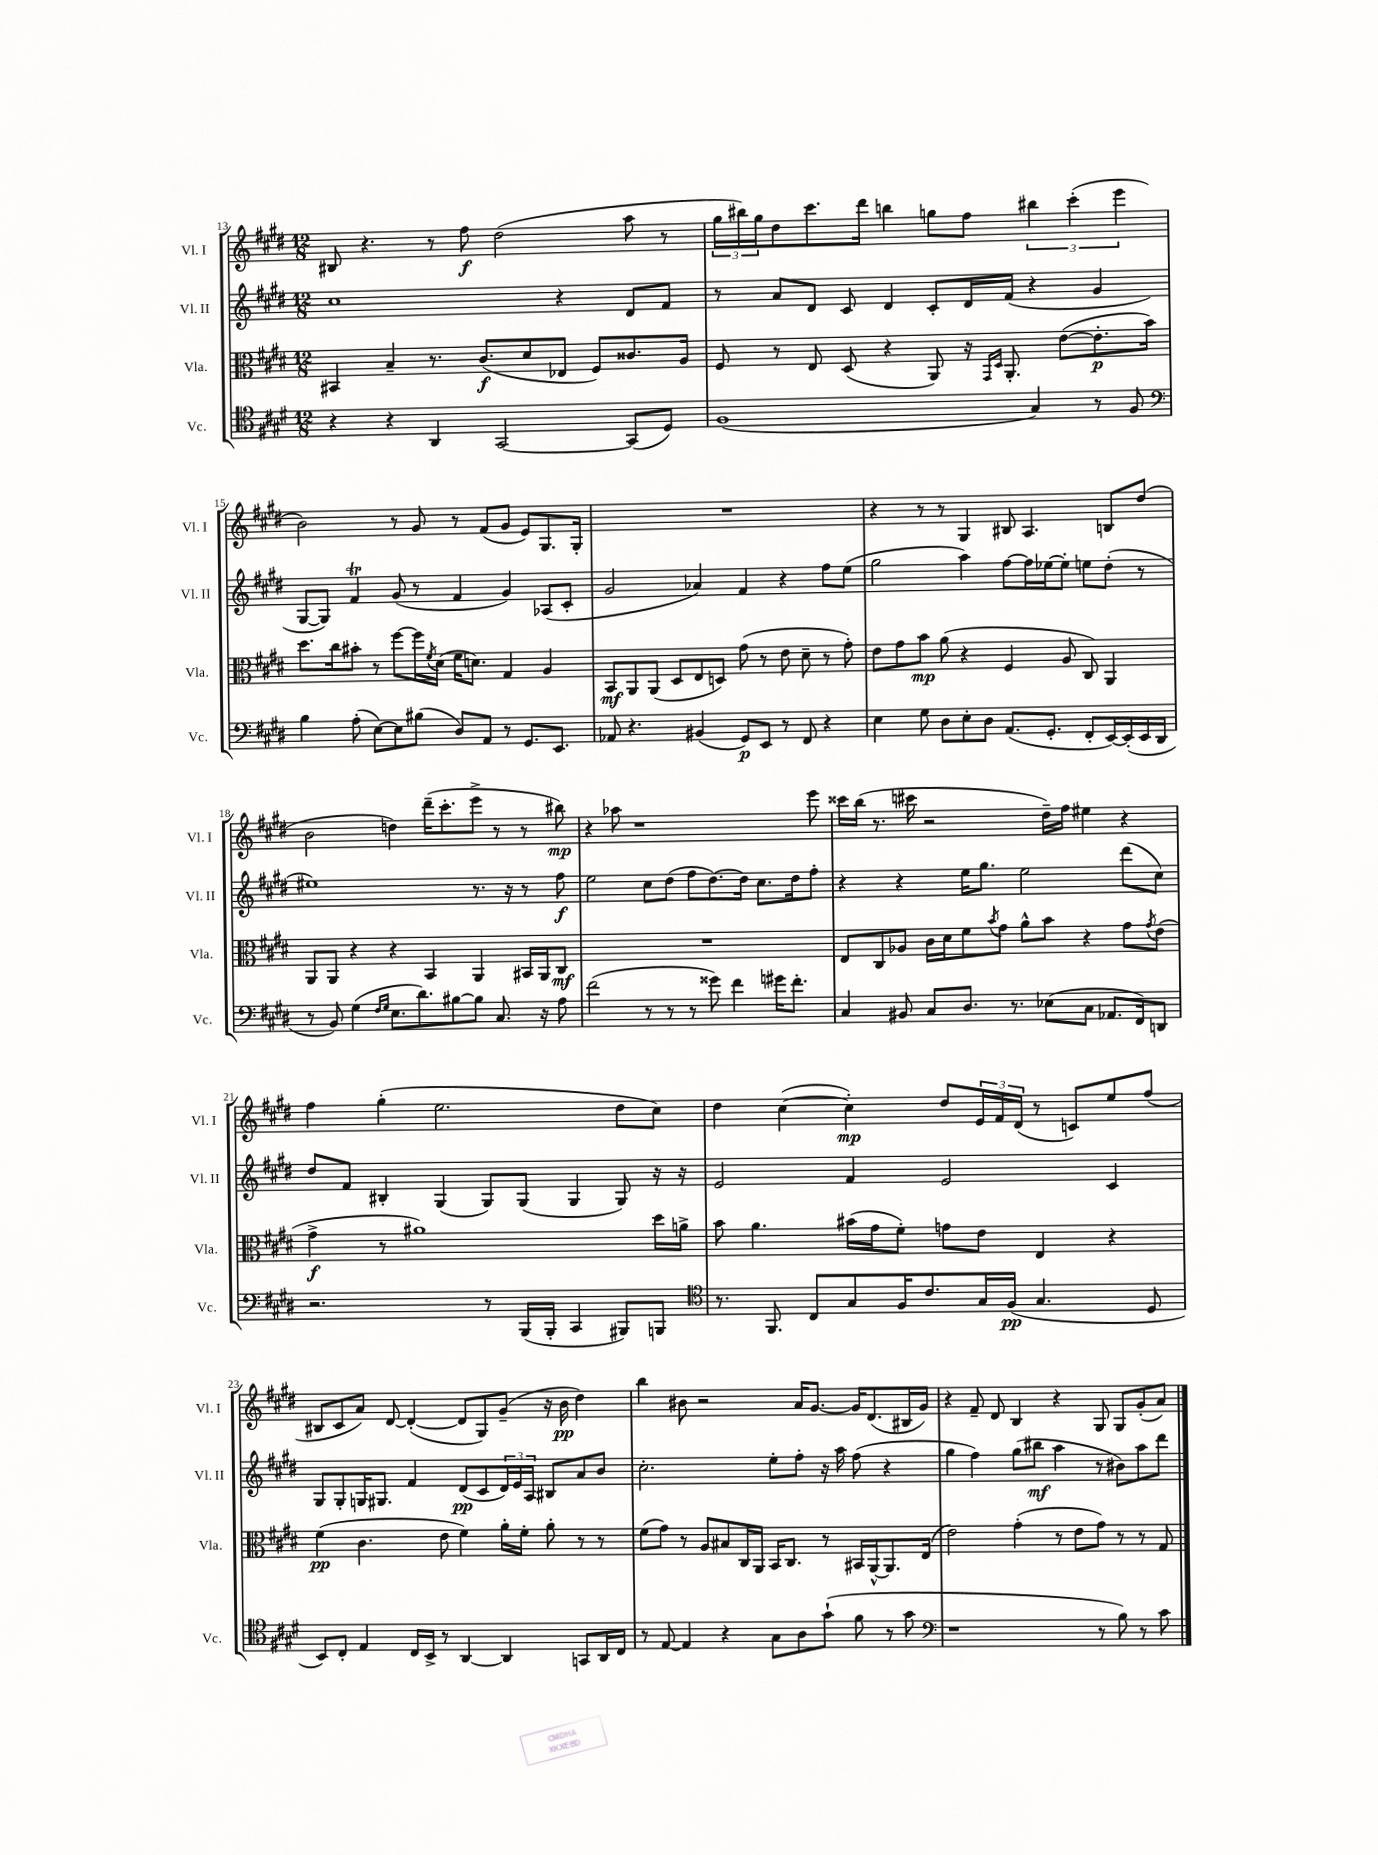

**kern	**kern	**kern	**kern
*staff4	*staff3	*staff2	*staff1
*clefC4	*clefC3	*clefG2	*clefG2
*k[f#c#g#d#]	*k[f#c#g#d#]	*k[f#c#g#d#]	*k[f#c#g#d#]
*M12/8	*M12/8	*M12/8	*M12/8
4r	4BB#	1cc#	8B#
.	.	.	4.r
4r	4B~	.	.
4AA	8.r	.	8r
.	.	.	8ff#
.	(8.c#	.	.
[2GG#	.	.	(2dd#
.	8d#	.	.
.	8E-	4r	.
.	8F#)	.	.
(8GG#]	8.c##	8d#	8aa
8D#)	.	8f#	8r
.	16A	.	.
=	=	=	=
(1F#	8F#	8r	24gg#
.	.	.	24bb#)
.	.	.	24gg#
.	8r	8a	8dd#
.	8E	8d#	8.ccc#
.	(8D#	8c#	.
.	.	.	16ddd#
.	4r	4d#	4bb
.	8AA)	8c#'	8gg
.	16r	16d#	8ff#
.	16qqGG#	.	.
.	16qqD#	.	.
.	8.AA'	(16f#	.
4G#)	.	4r	6bb#
.	([8e	.	.
.	.	.	(6ccc#'
8r	8.e']	4g#	.
.	.	.	6eee
8F#	.	.	.
.	16b)	.	.
=	=	=	=
*clefF4	*	*	*
4B	8.dd#	[8G#	2b)
.	.	8G#])	.
.	16cc#	.	.
(8A'	8b#'	4f#	.
[8E)	8r	.	.
8E]	[8ff#	(8g#	8r
(8B#	16ff#]	8r	8g#
.	8qf#	.	.
.	(16d#	.	.
8D#)	16f#	4f#	8r
.	8.d)	.	.
8AA	.	.	(8f#
8r	4G#	4g#)	8g#
8.GG#	.	.	8e)
.	4A	(8A-	8.G#
8.EE	.	.	.
.	.	8c#'	.
.	.	.	16G#'
=	=	=	=
8AA-	8BB	2g#	1.r
4.r	8AA	.	.
.	(8AA	.	.
.	8D#	.	.
(4BB#	8E	4a-)	.
.	8D)	.	.
8GG#)	(8g#	4f#	.
8EE	8r	.	.
8r	8e	4r	.
8FF#	8d#~	.	.
4r	8r	8ff#	.
.	8g#')	(8ee	.
=	=	=	=
4E	8e	2gg#	4r
.	8g#	.	.
8G#	8b	.	8r
8D#	(8a	.	8r
8E'	4r	4aa)	4G#
8D#	.	.	.
(8.AA	4F#	[8ff#	8B#
.	.	16ff#]	4.A
8.GG#'	.	[16ee-	.
.	8A	8ee-']	.
8FF#'	8C#)	8ee	.
[16EE)	4AA	(8dd#'	8B
(16EE']	.	.	.
16EE	.	8r	(8dd#
16DD#	.	.	.
=	=	=	=
8r	8AA	1ee#)	2b
8BB)	8AA	.	.
(4G#	4r	.	.
16qqF#	.	.	.
16qqG#	.	.	.
8.E	4r	.	4dd)
8.d#)	.	.	.
.	4BB	.	(16ddd#~
.	.	.	8.ccc#'
[8B#	.	.	.
8B#]	4AA	8.r	8eee^
8.C#	.	.	8r
.	.	16r	.
.	16BB#	8r	8r
16r	16AA	.	.
8A	8C#	8ff#	8bb#)
=	=	=	=
(2f#	1.r	2ee	4r
.	.	.	8aa-
.	.	.	1r
8r	.	8cc#	.
8r	.	(8dd#	.
8r	.	8ff#	.
8g##)	.	[8.dd#)	.
4f#	.	.	.
.	.	16dd#]	.
.	.	8.cc#	.
16g#	.	.	.
8.f#'	.	16dd#	.
.	.	8ff#'	8eee
=	=	=	=
4C#	8E	4r	16ccc##
.	.	.	(16bb
.	8C#	.	8.r
8BB#	8A-	4r	.
.	.	.	16ccc#
8C#	16c#	.	2r
.	16d#	.	.
8.D#	8f#	16ee	.
.	.	8.gg#	.
.	8qb	.	.
.	8g#	.	.
8.r	.	.	.
.	8a^^	2ee	.
(8E-	8b	.	16dd#~)
.	.	.	16ff#
8C#	4r	.	4ee#
8.AA-	.	.	.
.	8g#	(8ddd#	4r
16FF#)	.	.	.
.	8qg#	.	.
8DD	(8e	8cc#)	.
=	=	=	=
2.r	4g#^	8dd#	4ff#
.	.	8f#	.
.	8r	4B#'	(4gg#'
.	1a#)	.	.
.	.	(4G#	2.ee
8r	.	8G#)	.
(16BBB	.	(8G#	.
16BBB'	.	.	.
4CC#	.	4G#	.
8BBB#)	.	8G#)	8dd#
8BBB	16dd#	16r	8cc#)
.	16a^	16r	.
=	=	=	=
*clefC4	*	*	*
8.r	8b	2e	4dd#
.	4.a	.	.
8.FF#	.	.	.
.	.	.	([4cc#
8C#	.	.	.
8G#	(16b#	4f#	4cc#'])
.	16g#	.	.
16F#	8f#')	.	.
8.c#	.	.	.
.	8g	2e	8dd#
16G#	8e	.	24e
.	.	.	24f#
(16F#	.	.	.
.	.	.	(24d#
4.G#	4E	.	8r
.	.	.	8c)
.	4r	4c#	8ee
8D#	.	.	(8ff#
=	=	=	=
8BB)	(4f#	8G#	8B#
8C#'	.	8G#'	8c#
4E	4.c#	16G	8a)
.	.	8.G#	.
.	.	.	[8d#
16C#	.	4f#	(4d#'_
16BB^	.	.	.
8r	8e	.	.
[4AA	4f#)	(8d#	8d#]
.	.	8c#	8G#)
4AA]	16a'	24d#)	(8g#~
.	.	24e	.
.	16f#'	.	.
.	.	24A	.
.	8a'	8B#	16r
.	.	.	16b
8GG	8r	8a	4dd#)
16AA	8r	8b	.
16C#	.	.	.
=	=	=	=
8r	(8f#	2.cc#'	4bb
[8E	8g#)	.	.
4E]	8r	.	8b#
.	8A	.	2r
4r	8B#	.	.
.	16C#	.	.
.	16AA	.	.
8G#	16BB	8ee'	.
.	8.C#	.	.
8A	.	8ff#'	16a
.	.	.	[8.g#
(8g#`	8r	16r	.
.	.	16aa	.
8f#	16BB#	(8ff#	16g#]
.	[16AA^^	.	(8.d#
8r	8.AA]	4r	.
8g#	.	.	16B#
.	(16E	.	16g#)
=	=	=	=
*clefF4	*	*	*
1r	2e)	4gg#	4r
.	.	4ff#)	8f#~
.	.	.	8d#
.	(4g#'	(8gg#	4B
.	.	8bb#	.
.	8r	4aa	4r
.	8e	.	.
8r	8g#)	8r	8G#
8B)	8r	8b#)	8G#
8r	8r	8aa	(8g#'
8c#	8G#	8ddd#	8a)
==	==	==	==
*-	*-	*-	*-
